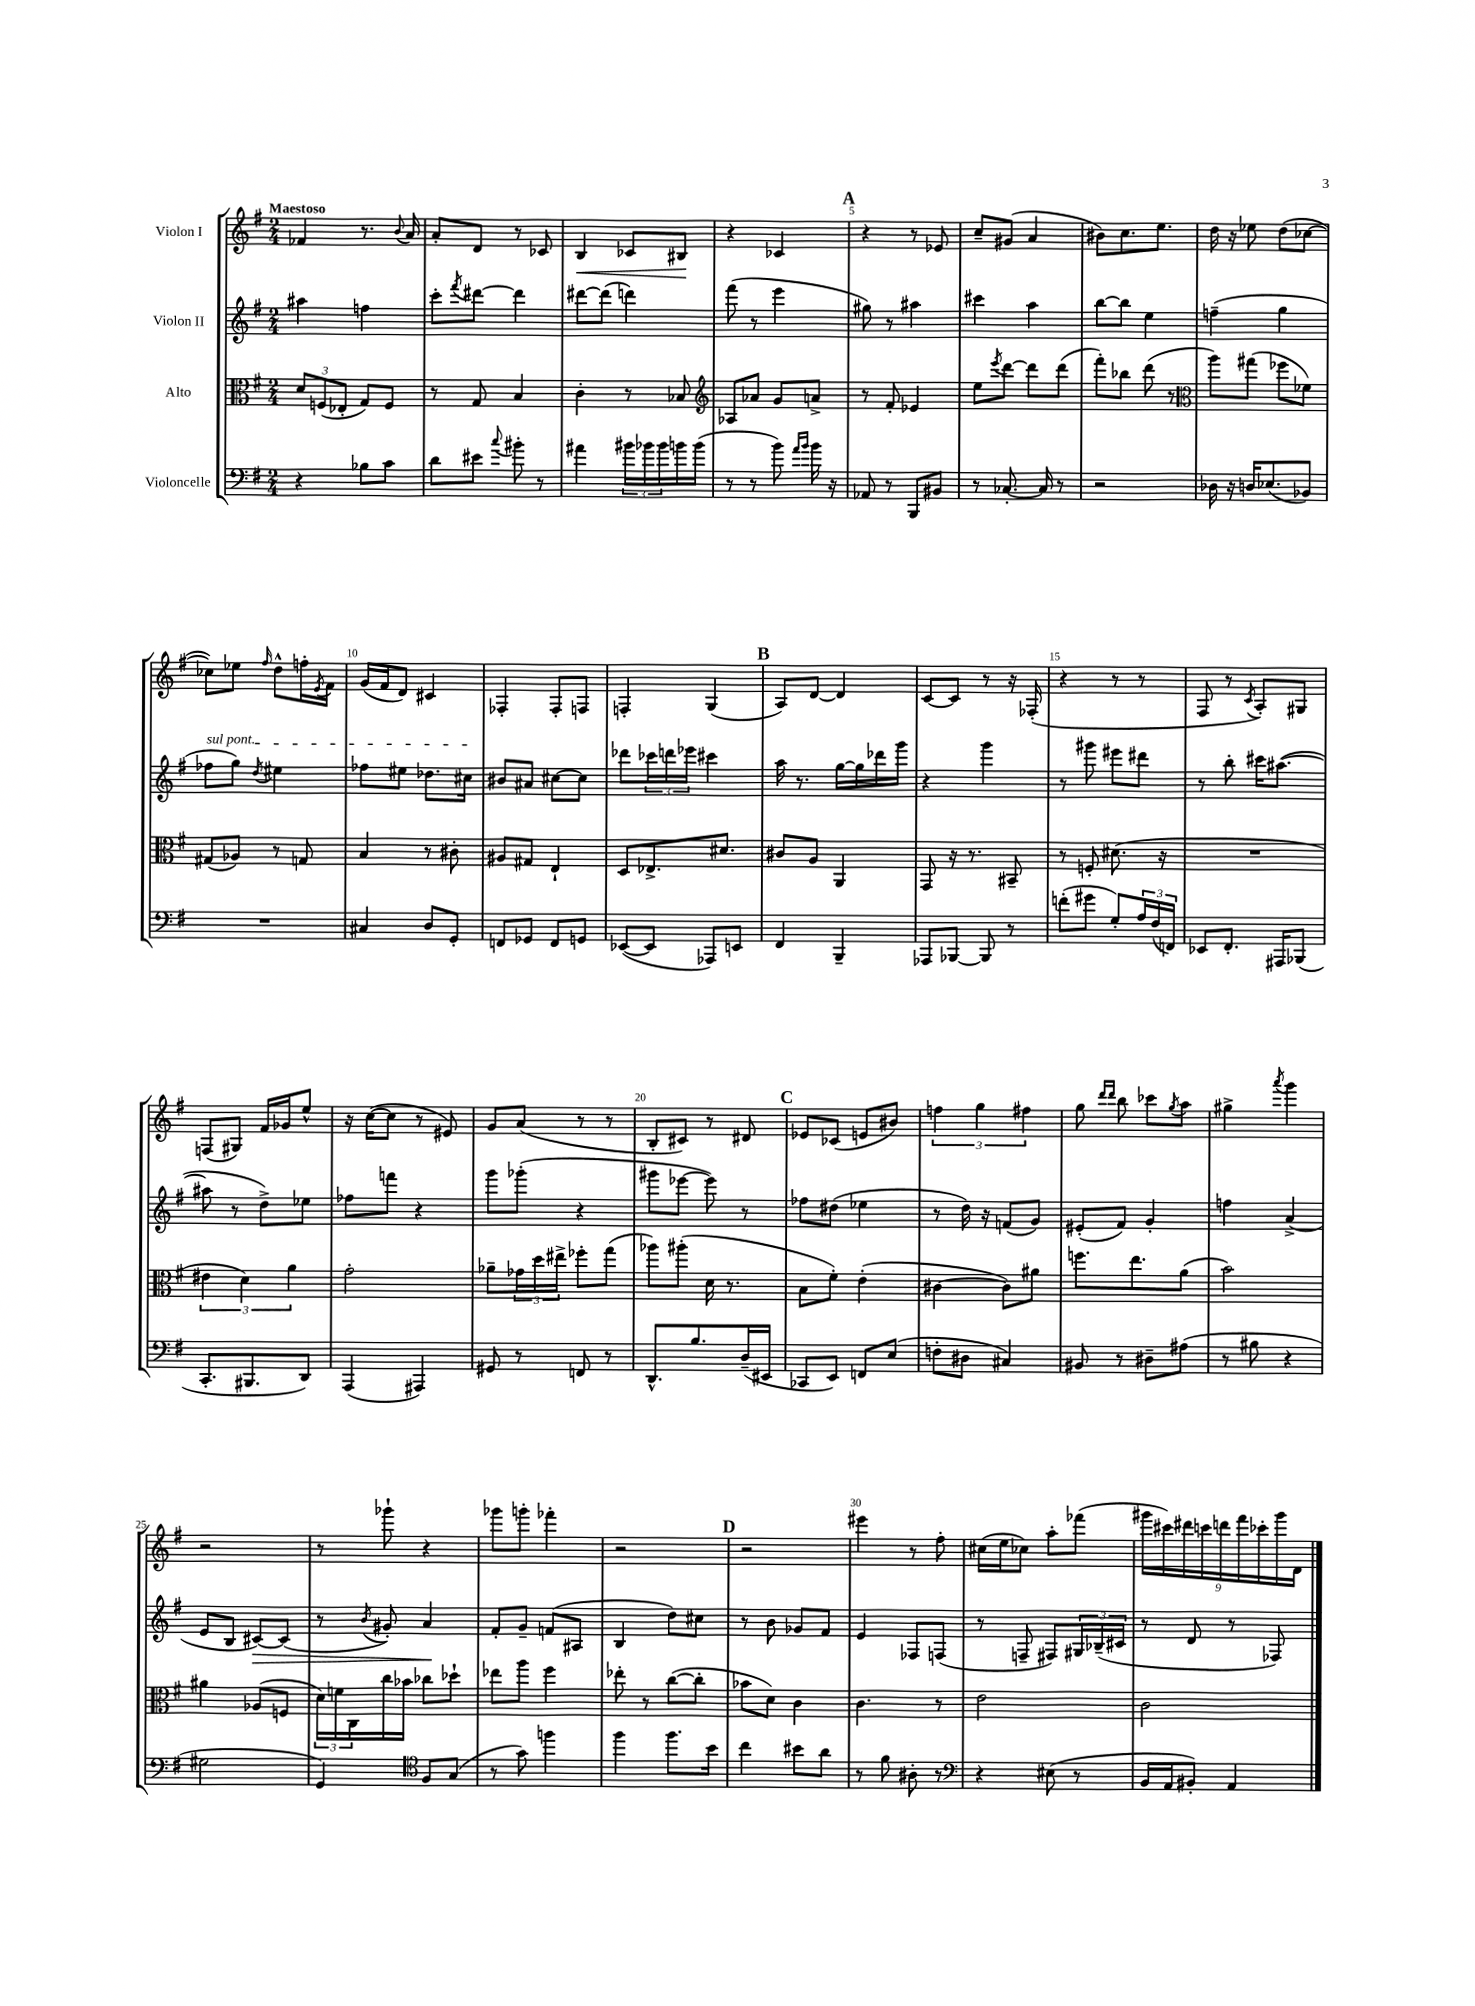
<<
\new StaffGroup <<
\new Staff = "s0" \with { instrumentName = "Violon I" } {
    \clef treble \key g \major \numericTimeSignature \time 2/4 \tempo "Maestoso"
    fes'4 r8. \appoggiatura { b'8 } a'16 |
    a'8-. d'8 r8 ces'8 |
    b4\< ces'8 bis8\! |
    r4 ces'4 |
    \mark \markup { \bold "A" } r4 r8 ees'8 |
    c''8-- gis'8( a'4 |
    bis'8) c''8. e''8. |
    d''16 r16 ees''8 d''8( ces''8~ |
    ces''8) ees''8 \grace { fis''16 } d''8-^ f''16-. \acciaccatura { e'8 } fis'16 |
    g'16( fis'16 d'8) cis'4 |
    fes4-. fes8-. f8 |
    f4-. g4( |
    \mark \markup { \bold "B" } a8) d'8~ d'4 |
    c'8~ c'8 r8 r16 fes16-.( |
    r4 r8 r8 |
    fis8 r8 \acciaccatura { c'8 } a8-.) gis8 |
    f8( gis8) fis'16 ges'16 e''8-^ |
    r16 c''16~( c''8 r8 eis'8) |
    g'8 a'8( r8 r8 |
    b8-. cis'8) r8 dis'8 |
    \mark \markup { \bold "C" } ees'8 ces'8( e'8 bis'8) |
    \tuplet 3/2 { f''4 g''4 fis''4 } |
    g''8 \grace { d'''16 d'''16 } b''8 ces'''8 \acciaccatura { g''8 } a''8 |
    gis''4-> \acciaccatura { a'''8 } g'''4 |
    r2 |
    r8 ges'''8-! r4 |
    ges'''8 g'''8-. fes'''4-. |
    r2 |
    \mark \markup { \bold "D" } r2 |
    eis'''4 r8 fis''8-. |
    cis''16( e''16 ces''8) a''8-. fes'''8( |
    \tuplet 9/8 { gis'''16 cis'''16) dis'''16 c'''16 d'''16 fis'''16 ces'''16-. gis'''16 d'16 } \bar "|." |
}
\new Staff = "s1" \with { instrumentName = "Violon II" } {
    \clef treble \key g \major \numericTimeSignature \time 2/4
    ais''4 f''4 |
    c'''8-. \acciaccatura { fis'''8 } dis'''8~ dis'''4 |
    dis'''8~ dis'''8( d'''4) |
    fis'''8( r8 e'''4 |
    \mark \markup { \bold "A" } gis''8) r8 ais''4 |
    cis'''4 a''4 |
    b''8~ b''8 e''4 |
    f''4--( g''4 |
    \once \override TextSpanner.bound-details.left.text = \markup { \italic "sul pont." } fes''8\startTextSpan g''8) \acciaccatura { d''8 } eis''4 |
    fes''8 eis''8 des''8. cis''16\stopTextSpan |
    bis'8 ais'8 cis''8~ cis''8 |
    des'''8 \tuplet 3/2 { ces'''16 d'''16 ees'''16 } cis'''4 |
    \mark \markup { \bold "B" } a''16 r8. g''16~ g''16 des'''16 g'''16 |
    r4 g'''4 |
    r8 gis'''8 eis'''8 dis'''8 |
    r8 b''8-. cis'''16 ais''8.~( |
    ais''8 r8 d''8->) ees''8 |
    fes''8 f'''8 r4 |
    g'''8 ges'''8-.( r4 |
    gis'''8 ees'''8~ ees'''8) r8 |
    \mark \markup { \bold "C" } fes''8 dis''8( ees''4 |
    r8 d''16) r16 f'8( g'8) |
    eis'8-.( fis'8) g'4-. |
    f''4 a'4->( |
    e'8 b8 cis'8~\>) cis'8( |
    r8 \acciaccatura { b'8 } gis'8-.) a'4\! |
    fis'8-. g'8-- f'8( ais8 |
    b4 d''8) cis''8 |
    \mark \markup { \bold "D" } r8 b'8 ges'8 fis'8 |
    e'4 fes8 f8( |
    r8 f8-- fis8) \tuplet 3/2 { gis16 bes16--( cis'16 } |
    r8 d'8 r8 fes8) \bar "|." |
}
\new Staff = "s2" \with { instrumentName = "Alto" } {
    \clef alto \key g \major \numericTimeSignature \time 2/4
    \tuplet 3/2 { d'8 f8( ees8-. } g8) f8 |
    r8 g8 b4 |
    c'4-. r8 bes8 |
    \clef treble aes8 aes'8 g'8 a'8-> |
    \mark \markup { \bold "A" } r8 fis'8-. ees'4 |
    e''8 \acciaccatura { e'''8 } d'''8~ d'''8 d'''8( |
    fis'''8-.) bes''8 d'''8( r8 |
    \clef alto a''8) gis''8( fes''8 fes'8) |
    gis8( aes8) r8 g8 |
    b4 r8 cis'8-. |
    ais8 gis8 e4-! |
    d8 ees8.-> dis'8. |
    \mark \markup { \bold "B" } cis'8 a8 a,4 |
    g,8 r16 r8. bis,8-- |
    r8 f8-. dis'8.( r16 |
    R2 |
    \tuplet 3/2 { eis'4 d'4) a'4 } |
    g'2-. |
    aes'8-- \tuplet 3/2 { ges'16 d''16 eis''16-> } fes''8-. g''8( |
    aes''8) ais''8-.( d'16 r8. |
    \mark \markup { \bold "C" } b8 fis'8-.) e'4-.( |
    cis'4~ cis'8) ais'8 |
    f''8. e''8. a'8( |
    b'2) |
    ais'4 aes8( f8 |
    \tuplet 3/2 { d'16) f'16 c16 } c''16 bes'16 ces''8 des''8-! |
    ees''8 a''8 fis''4 |
    ees''8-. r8 c''8~( c''8-. |
    \mark \markup { \bold "D" } bes'8 d'8) c'4 |
    c'4. r8 |
    e'2 |
    c'2 \bar "|." |
}
\new Staff = "s3" \with { instrumentName = "Violoncelle" } {
    \clef bass \key g \major \numericTimeSignature \time 2/4
    r4 bes8 c'8 |
    d'8 eis'8 \appoggiatura { c''8 } bis'8-. r8 |
    ais'4 \tuplet 3/2 { bis'16 bes'16 bes'16 } b'16 b'16( |
    r8 r8 b'8) \grace { a'16 b'16 } b'16 r16 |
    \mark \markup { \bold "A" } aes,8 r8 b,,8 bis,8 |
    r8 ces8.~-. ces16 r8 |
    r2 |
    des16 r16 d16 ees8.( bes,8) |
    R2 |
    cis4 d8 g,8-. |
    f,8 ges,8 f,8 g,8 |
    ees,8~( ees,8 aes,,8) e,8 |
    \mark \markup { \bold "B" } fis,4 b,,4-- |
    aes,,8 bes,,8~ bes,,8 r8 |
    f'8-.( gis'8 g8-.) \tuplet 3/2 { a16 fis16( f,16) } |
    ees,8 fis,8.-. ais,,16 bes,,8( |
    c,8.-. bis,,8. d,8) |
    a,,4( ais,,4) |
    gis,8 r8 f,8 r8 |
    d,8.-^ b8. d16--( eis,16 |
    \mark \markup { \bold "C" } ces,8 e,8) f,8 e8( |
    f8-. dis8 cis4) |
    bis,8 r8 dis8-- ais8( |
    r8 bis8 r4 |
    gis2 |
    g,4) \clef tenor fis8 g8( |
    r8 g'8) f''4 |
    fis''4 fis''8. b'16 |
    \mark \markup { \bold "D" } c''4 bis'8 a'8 |
    r8 fis'8 ais8-. r8 |
    \clef bass r4 eis8( r8 |
    b,16 a,16 bis,8-.) a,4 \bar "|." |
}
>>
>>
\layout { \context { \Score \override BarNumber.break-visibility = ##(#f #t #t) barNumberVisibility = #(every-nth-bar-number-visible 5) } }
